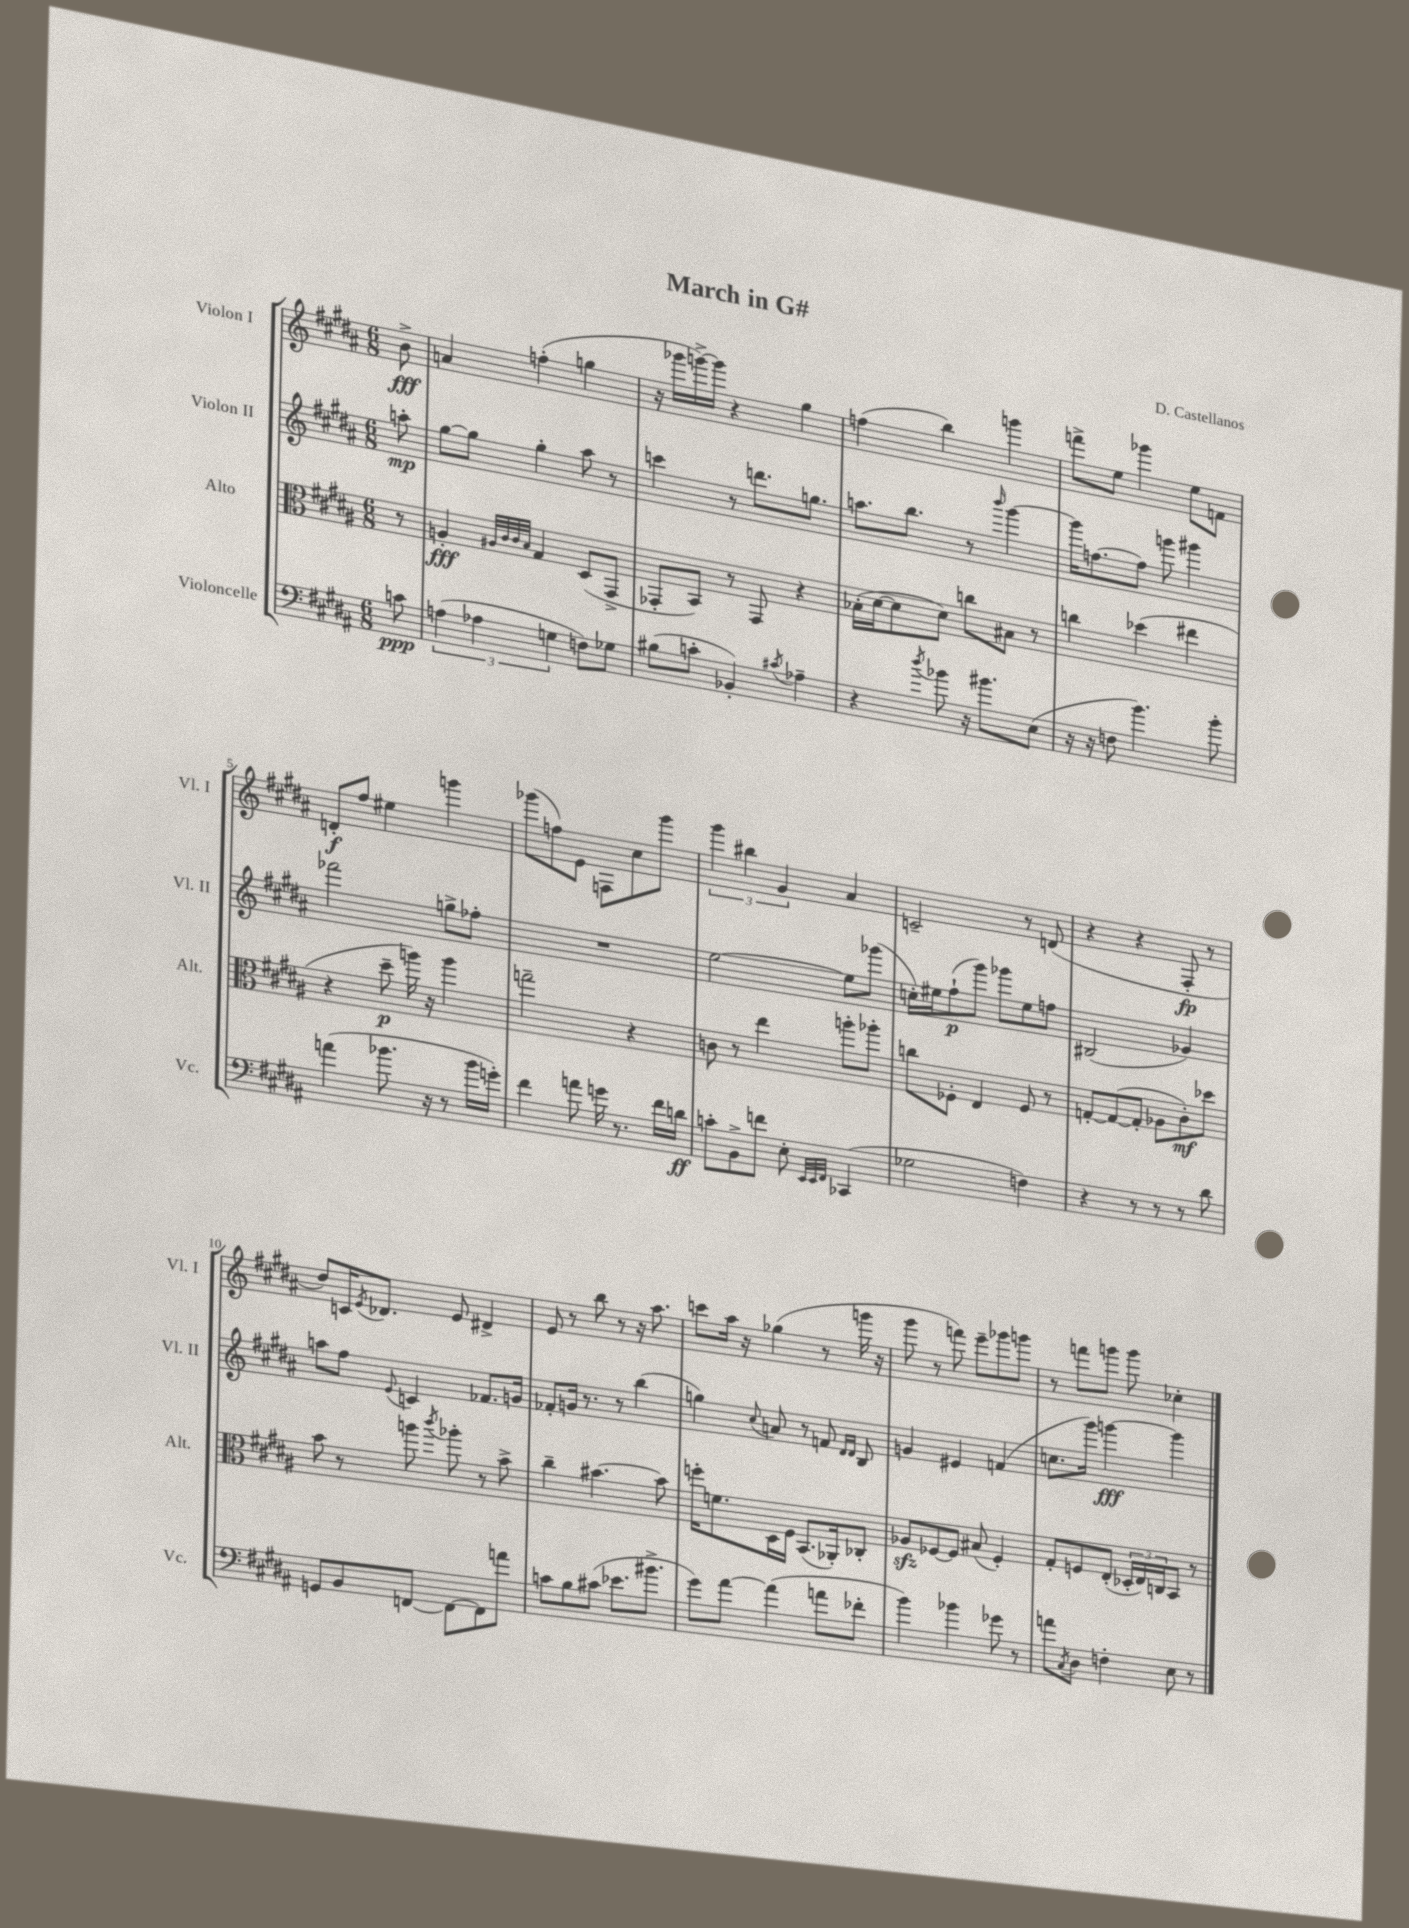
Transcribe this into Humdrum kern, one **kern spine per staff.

**kern	**kern	**kern	**kern
*staff4	*staff3	*staff2	*staff1
*clefF4	*clefC3	*clefG2	*clefG2
*k[f#c#g#d#a#]	*k[f#c#g#d#a#]	*k[f#c#g#d#a#]	*k[f#c#g#d#a#]
*M6/8	*M6/8	*M6/8	*M6/8
8c	8r	8aa'	8b^
=	=	=	=
(6A	4A'	[8gg#	4a
.	.	8gg#]	.
6A-	.	.	.
.	32qqA#	.	.
.	32qqc#	.	.
.	32qqc#	.	.
.	32qqB	.	.
.	4G#	4gg#'	(4ff'
6G	.	.	.
8F)	(8D#	8aa#	4gg
8G-	8GG#^	8r	.
=	=	=	=
(8B#	8GG-'	4ccc	16r
.	.	.	16ggg-
8c'	8BB)	.	[16ggg^)
.	.	.	16ggg]
4BB-')	8r	8r	4r
.	8GG-	8.ddd	.
8qc#	.	.	.
4A-~	4r	.	4gg#
.	.	8.gg	.
=	=	=	=
4r	(16B-'	8.aa	(4ff
.	[16d#	.	.
.	8d#]	.	.
.	.	8.bb	.
8qdd#	.	.	.
8b-	8d#)	.	4bb)
16r	8cc	8r	.
8.b#	.	.	.
.	.	16qqbbb	.
.	8B#	[4ggg#	4ggg
(8E	8r	.	.
=	=	=	=
16r	4cc	16ggg#]	8fff^
16r	.	[8.ff	.
8F	.	.	8ee
4.b)	(4dd-	8ff]	4ggg-
.	.	8ggg	.
.	4ee#	4ggg#	8ee
8b'	.	.	8f
=	=	=	=
(4a	4r	2fff-	8d'
.	.	.	8ff#
8.b-	8dd#~	.	4ee#
.	16aa)	.	.
16r	16r	.	.
8r	4aa	8gg^	4ggg
16b-	.	8ff-'	.
16g')	.	.	.
=	=	=	=
4f#	2gg~	2.r	(8ggg-
.	.	.	8ff)
8a	.	.	8e
16g	.	.	8F
8.r	.	.	.
.	4r	.	8cc#
16f#	.	.	8ggg-
16d	.	.	.
=	=	=	=
8c'	8c	[2ee	6ggg#
8BB^	8r	.	.
.	.	.	6bb#
8f	4ee	.	.
.	.	.	6g#
8E'	.	.	.
32qqEE	.	.	.
32qqEE	.	.	.
32qqFF#	.	.	.
(4CC-	8aa'	8ee]	4a#
.	8aa-'	(8ggg-	.
=	=	=	=
2G-	8cc	16cc')	2c~
.	.	16ee#	.
.	8F-'	(8ff#`	.
.	4E	8ggg#)	.
.	.	8ggg-	.
4F)	8F-	8ee#	8r
.	8r	8ff	(8d
=	=	=	=
4r	[8G'	(2B#	4r
.	(8G_	.	.
8r	8G']	.	4r
8r	8A-	.	.
8r	8c#')	4g-)	8F#'
8d#	8dd-	.	8r
=	=	=	=
8GG	8b	8aa	8dd#)
8BB	8r	8ff#	16c
.	.	.	8qe
.	.	.	8.d-
.	.	8qqe	.
[8FF	8aa	4c	.
.	8qccc#	.	.
8FF_	8aa-'	.	8e
8FF]	8r	8.f-	4d#^
8a	8b^	.	.
.	.	16g	.
=	=	=	=
8c	4cc#~	8f-'	8e
8B	.	16g	8r
.	.	8.r	.
(8c#	[4.b#	.	8bb
8.e-	.	8r	8r
.	.	(4bb	16r
8.b#^	.	.	8.aa#
.	8b#]	.	.
=	=	=	=
8g#)	16ff'	4gg)	8ccc
.	8.f	.	.
[8a#	.	.	16aa#
.	.	.	16r
.	.	8qqcc#	.
(4a#]	16D#	8a	(4gg-
.	16F#	.	.
.	(8.BB	8r	.
8a	.	8f	8r
.	16AA-')	.	.
.	.	16qqd#	.
.	.	16qqd#	.
8f-'	8C-'	8B	16ggg
.	.	.	16r
=	=	=	=
4b)	8A-	4g	8ggg#
.	[8F-	.	8r
4b-	8F-]	4e#	8fff)
.	(8B#	.	8eee~
8g-	4F-')	(4f	8ggg-
8r	.	.	8ggg
=	=	=	=
8a	8G#'	8.cc	8r
8qC#	.	.	.
8D#	8F	.	8fff
.	.	16ggg#)	.
4F'	(8E'	[4ggg	8ggg
.	24D-'	.	8ggg
.	24E)	.	.
.	24C	.	.
8E	8BB	4ggg]	4cc-'
8r	8r	.	.
==	==	==	==
*-	*-	*-	*-
